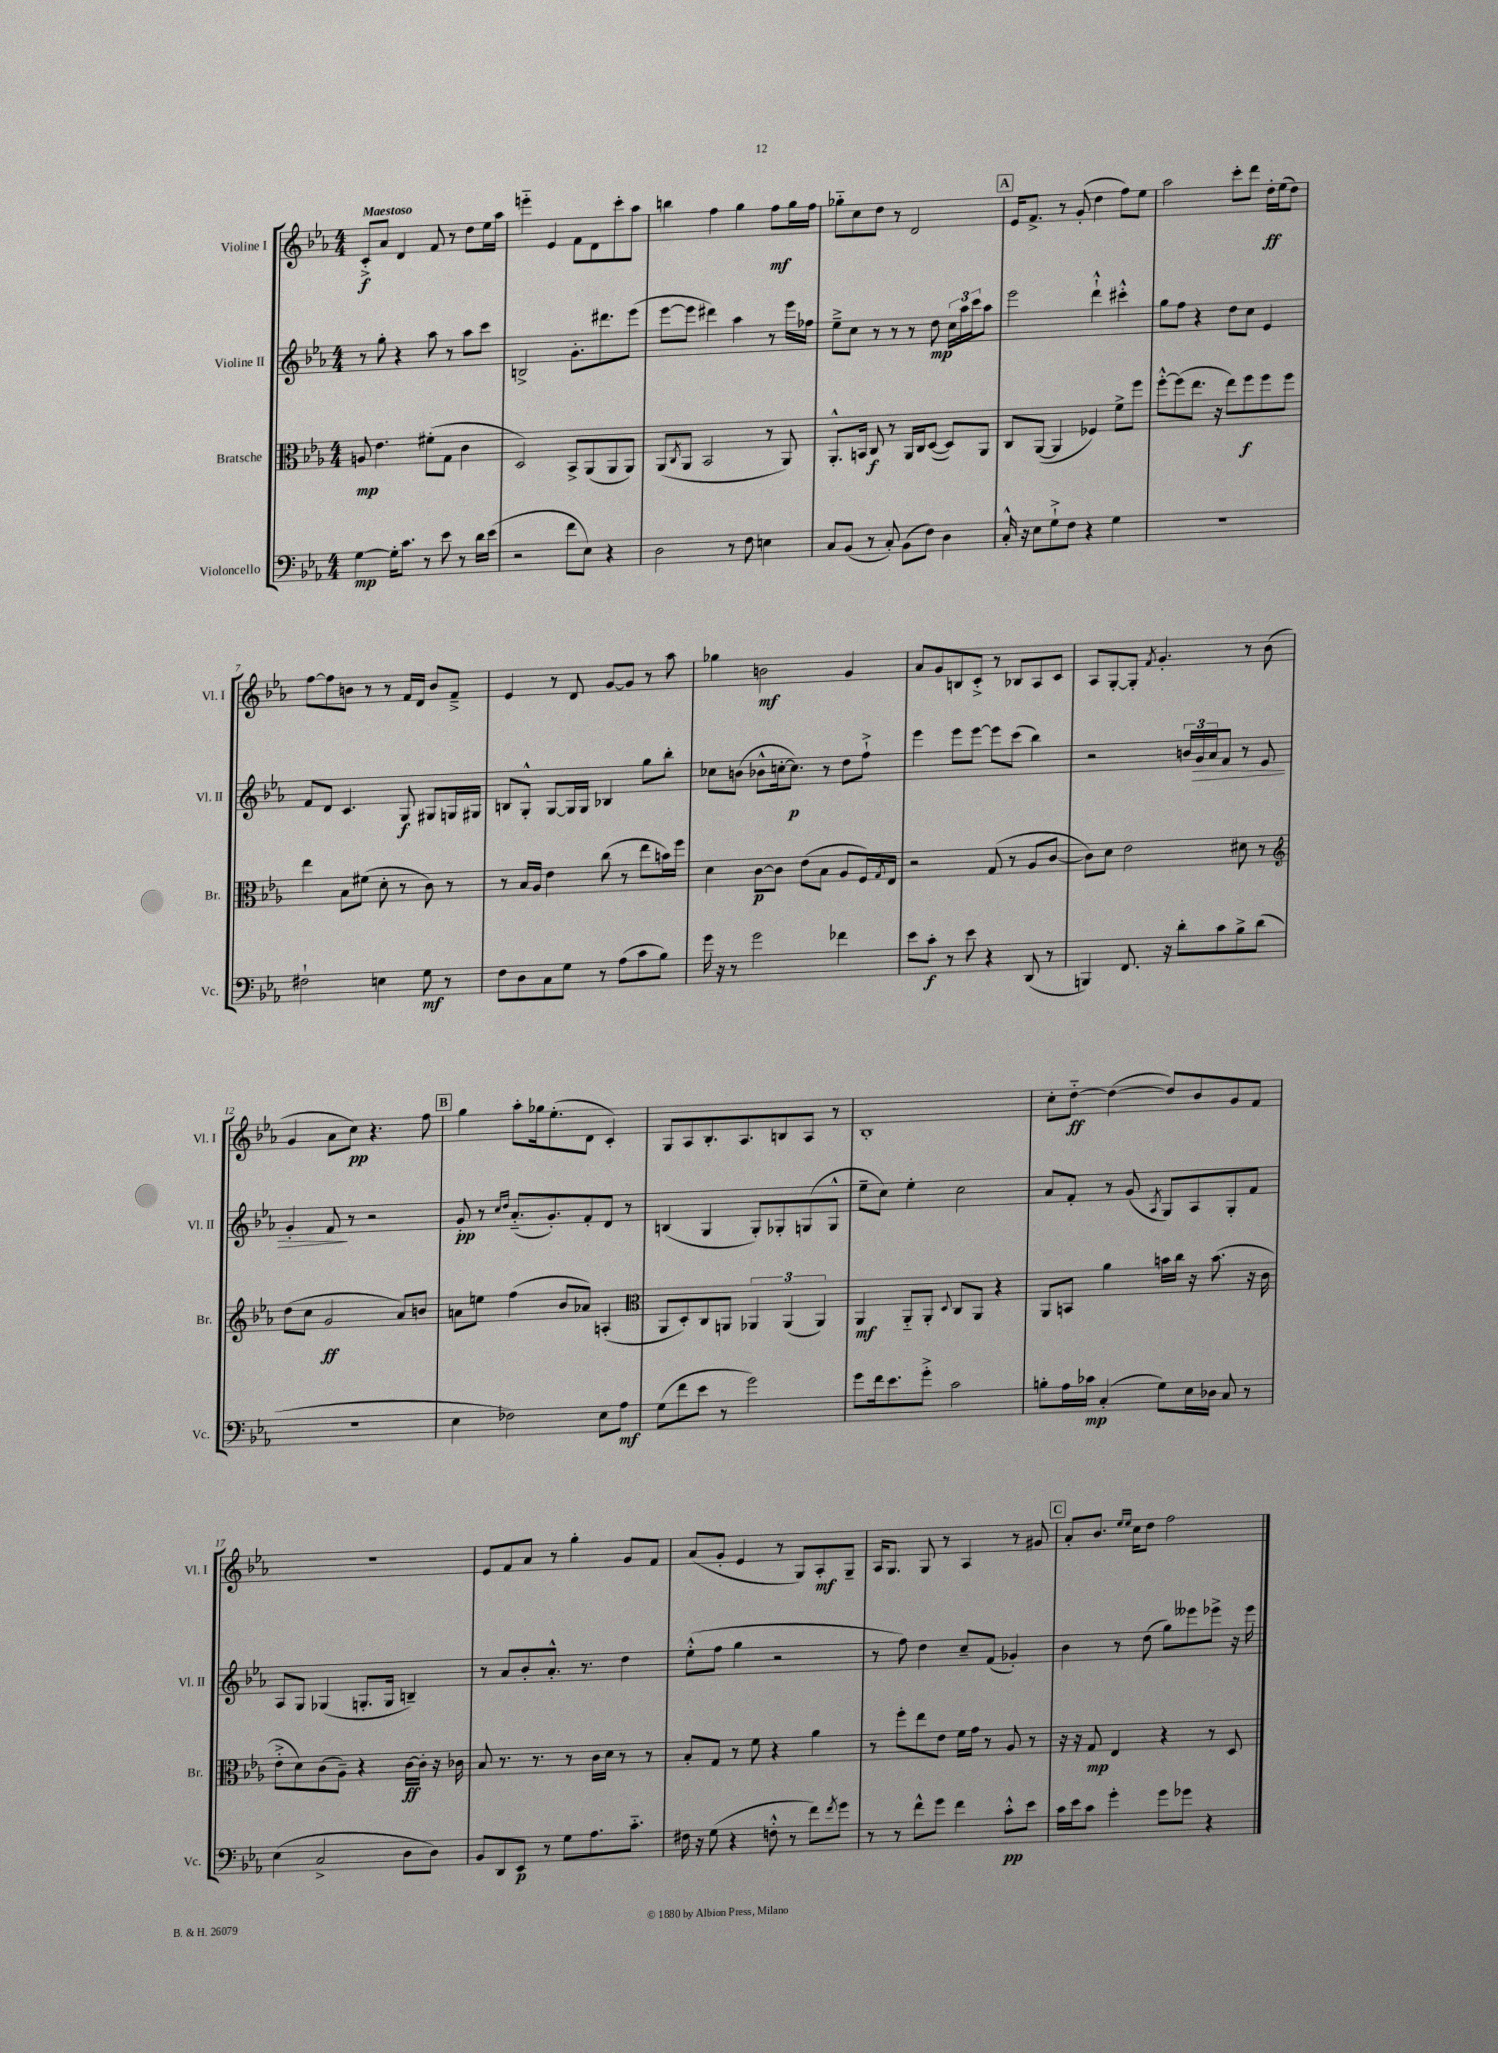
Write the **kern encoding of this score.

**kern	**dynam	**kern	**dynam	**kern	**dynam	**kern	**dynam
*part4	*part4	*part3	*part3	*part2	*part2	*part1	*part1
*staff4	*staff4	*staff3	*staff3	*staff2	*staff2	*staff1	*staff1
*I"Violoncello	*	*I"Bratsche	*	*I"Violine II	*	*I"Violine I	*
*I'Vc.	*	*I'Br.	*	*I'Vl. II	*	*I'Vl. I	*
*clefF4	*	*clefC3	*	*clefG2	*	*clefG2	*
*k[b-e-a-]	*	*k[b-e-a-]	*	*k[b-e-a-]	*	*k[b-e-a-]	*
*M4/4	*	*M4/4	*	*M4/4	*	*M4/4	*
=1	=1	=1	=1	=1	=1	=1	=1
!	!	!	!	!	!	!LO:TX:a:B:t=Maestoso	!
[4G\	mp	8An/	mp	8r	.	8c'^/L	f
.	.	4.e-\	.	8gg'\	.	8a-/J	.
16G'\KL]	.	.	.	4r	.	4d/	.
8.c\J	.	.	.	.	.	.	.
8r	.	(8f#X'\L	.	8aa-\	.	8f/	.
8e-\	.	8G\J	.	8r	.	8r	.
8r	.	4c\	.	8aa-\L	.	8dd\L	.
16d\LL	.	.	.	8ccc\J	.	16ee-\L	.
(16e-\JJ	.	.	.	.	.	16aa-\JJ	.
=2	=2	=2	=2	=2	=2	=2	=2
2r	.	2D/)	.	2Bn^/	.	4eeen\	.
.	.	.	.	.	.	4e-/	.
8f\L	.	8BB-^/L	.	8.g'\L	.	8f\L	.
8E-\J)	.	(8AA-/	.	.	.	8d\	.
.	.	.	.	8.ddd#X\	.	.	.
4r	.	8AA-/	.	.	.	8ccc'\	.
.	.	8AA-/J)	.	(8eee-\J	.	8aa-\J	.
=3	=3	=3	=3	=3	=3	=3	=3
2D\	.	(8AA-/L	.	[8eee-\L	.	4bbn\	.
.	.	8qC/	.	.	.	.	.
.	.	8AA-/J	.	8eee-\J]	.	.	.
.	.	2BB-/	.	4ddd#X\)	.	4ff\	.
8r	.	.	.	4aa-\	.	4gg\	.
8F\	.	.	.	.	.	.	.
4En\	.	8r	.	8r	.	8ff\L	mf
.	.	8AA-/)	.	16eee-\LL	.	16gg\L	.
.	.	.	.	16ff-X\JJ	.	16ff\JJ	.
=4	=4	=4	=4	=4	=4	=4	=4
8C/L	.	8.AA-'^^/L	.	8ee-~^\L	.	8gg-X\L	.
(8BB-/J	.	.	.	8cc\J	.	8cc\	.
.	.	16BBn/Jk	.	.	.	.	.
8r	.	8C/	f	8r	.	8dd\J	.
8C'/)	.	8r	.	8r	.	8r	.
(8BB-\L	.	16AA-/LL	.	8r	.	2d/	.
.	.	16C/J	.	.	.	.	.
8F\J)	.	([8D/J	.	8dd\	mp	.	.
4D\	.	8D/L])	.	24cc\LL	.	.	.
.	.	.	.	24aa-\	.	.	.
.	.	.	.	24ccc\J	.	.	.
.	.	8AA-/J	.	8aa-\J	.	.	.
!!LO:REH:place=s1:t=A
=5	=5	=5	=5	=5	=5	=5	=5
16C'^^/	.	8C/L	.	2eee-\	.	16e-/KL	.
16r	.	.	.	.	.	8.f^/J	.
8E-\L	.	([8AA-/J	.	.	.	.	.
8G`^\	.	4AA-/]	.	.	.	8r	.
8F\J	.	.	.	.	.	(8g'/	.
4r	.	4F-X/)	.	4ddd`^^\	.	4dd\	.
4G\	.	8f^\L	.	4ccc#X'^^\	.	8ff\L)	.
.	.	8ff\J	.	.	.	8ee-\J	.
=6	=6	=6	=6	=6	=6	=6	=6
1r	.	[8ff'^^\L	.	8gg\L	.	2aa-\	.
.	.	(8ff\]	.	8ff\J	.	.	.
.	.	8.ee-\J	.	4r	.	.	.
.	.	16r	.	.	.	.	.
.	.	8ee-\L)	.	8dd\L	.	8ccc'\L	.
.	.	8ff\	f	8cc\J	.	8ddd\J	.
.	.	8ff\	.	4e-/	.	16dd'\LL	ff
.	.	.	.	.	.	(16ee-\J	.
.	.	8ff\J	.	.	.	8dd\J)	.
!!LO:LB:g=z
=7	=7	=7	=7	=7	=7	=7	=7
2F#X`\	.	4ee-\	.	8f/L	.	[8ff\L	.
.	.	.	.	8d/J	.	8ff\]	.
.	.	8B-\L	.	4.c/	.	8bn\J	.
.	.	(8f#X\J	.	.	.	8r	.
4En\	.	8d'\	.	.	.	8r	.
.	.	8r	.	8G/	f	16f/LL	.
.	.	.	.	.	.	16d/JJ	.
8G\	mf	8c\)	.	8G#X/L	.	8b/L	.
8r	.	8r	.	16Gn/L	.	8f~^/J	.
.	.	.	.	16G#X/JJ	.	.	.
=8	=8	=8	=8	=8	=8	=8	=8
8F\L	.	8r	.	8Bn/L	.	4e-/	.
8D\	.	16B-/LL	.	8G'^^/J	.	.	.
.	.	16A-/JJ	.	.	.	.	.
8C\	.	4e-\	.	[8G/L	.	8r	.
8G\J	.	.	.	16G/L]	.	8d/	.
.	.	.	.	16G/JJ	.	.	.
8r	.	(8cc\	.	4B-X/	.	[8g/L	.
(8A-\L	.	8r	.	.	.	8g/J]	.
8c\	.	8ee-\L	.	8gg\L	.	8r	.
8B-\J)	.	16bn\L)	.	8bb-'\J	.	8aa-\	.
.	.	16ff\JJ	.	.	.	.	.
=9	=9	=9	=9	=9	=9	=9	=9
16g\	.	4d\	.	8cc-X\L	.	4gg-X\	.
16r	.	.	.	.	.	.	.
8r	.	.	.	(8bn\J	.	.	.
2g\	.	[8c\L	p	8b-X^^\L	.	2bn\	mf
.	.	8c\J]	.	[16ccn'\k	.	.	.
.	.	.	.	8.cc\J])	p	.	.
.	.	(8e-\L	.	.	.	.	.
.	.	8B-\J	.	8r	.	.	.
4f-X\	.	8A-/L	.	8dd\L	.	4g/	.
.	.	16F/L)	.	8ff`^\J	.	.	.
.	.	8qG/	.	.	.	.	.
.	.	16E-/JJ	.	.	.	.	.
=10	=10	=10	=10	=10	=10	=10	=10
8e-\L	.	2r	.	4eee-\	.	8a-/L	.
8c'\J	f	.	.	.	.	8g/	.
8r	.	.	.	8eee-\L	.	8Bn/	.
8e-\	.	.	.	[8eee-\J	.	8c'^/J	.
4r	.	(8G/	.	8eee-\L]	.	8r	.
.	.	8r	.	(8ccc\J	.	8B-X/L	.
(8DD/	.	8A-/L	.	4bb-\)	.	8A-/	.
8r	.	[8c/J	.	.	.	8c/J	.
=11	=11	=11	=11	=11	=11	=11	=11
4BBBn/)	.	8c\L])	.	2r	.	8A-/L	.
.	.	8d\J	.	.	.	[8G'/	.
8.FF/	.	2e-\	.	.	.	8G'/J]	.
.	.	.	.	.	.	8qf/	.
.	.	.	.	.	.	4.g'/	.
16r	.	.	.	.	.	.	.
8d'\L	.	.	.	24bn/LL	.	.	.
!	!	!	!	!	!LO:HP:b	!	!
.	.	.	.	24g/	>	.	.
.	.	.	.	24a-/J	.	.	.
8c\	.	.	.	8f/J	.	.	.
8B-^\	.	8d#X\	.	8r	.	8r	.
(8d\J	.	8r	.	8e-/	.	(8b-\	.
!!LO:LB:g=z
=12	=12	=12	=12	=12	=12	=12	=12
*	*	*clefG2	*	*	*	*	*
1r	.	(8dd\L	.	4g'/	.	4g/	.
.	.	8cc\J	.	.	.	.	.
.	.	2g/	ff	8f/	.	8a-\L	.
.	.	.	.	8r	]	8cc\J)	pp
.	.	.	.	2r	.	4.r	.
.	.	8a-/L)	.	.	.	.	.
.	.	8bn/J	.	.	.	8ff\	.
!!LO:REH:place=s1:t=B
=13	=13	=13	=13	=13	=13	=13	=13
4E-\	.	8an\L	.	8g'/	pp	4gg\	.
.	.	8een\J	.	8r	.	.	.
.	.	.	.	16qqcc/LL	.	.	.
.	.	.	.	16qqdd/JJ	.	.	.
2F-X\)	.	(4ff\	.	(8.a-/L	.	8aa-'\L	.
.	.	.	.	.	.	16gg-X\k	.
.	.	.	.	8.g'/)	.	(8.ee-'\	.
.	.	8b-/L	.	.	.	.	.
.	.	8a-X/J)	.	8f'/	.	8d\J	.
8E-\L	.	(4An'/	.	8d/J	.	4c'/)	.
8A-\J	mf	.	.	8r	.	.	.
=14	=14	=14	=14	=14	=14	=14	=14
*	*	*clefC3	*	*	*	*	*
(8G\L	.	8AA-/L	.	(4Bn/	.	8G/L	.
8f\	.	8D'/)	.	.	.	8A-/	.
8e-\J	.	8C/	.	4G/	.	8.B-'/	.
8r	.	8AAn/J	.	.	.	.	.
.	.	.	.	.	.	8.A-/	.
2g\)	.	6AA-X/	.	8G'/L)	.	.	.
.	.	.	.	8G-X'/	.	8Bn/	.
.	.	(6AA-/	.	.	.	.	.
.	.	.	.	(8Gn/	.	8A-/J	.
.	.	6AA-/)	.	.	.	.	.
.	.	.	.	8G^^/J	.	8r	.
=15	=15	=15	=15	=15	=15	=15	=15
8g\L	.	4AA-/	mf	8ee-~\L	.	1B-'	.
16f\k	.	.	.	8cc\J)	.	.	.
8.e-\	.	.	.	.	.	.	.
.	.	8AA-/L	.	4ee-'\	.	.	.
8g'^\J	.	8AA-'/J	.	.	.	.	.
.	.	8qqD/	.	.	.	.	.
2c\	.	8C/L	.	2cc\	.	.	.
.	.	8AA-/J	.	.	.	.	.
.	.	4r	.	.	.	.	.
=16	=16	=16	=16	=16	=16	=16	=16
8Bn'\L	.	8AA-/L	.	8a-/L	.	8cc'\L	.
16A-\L	.	8BBn/J	.	8f'/J	.	[8dd\J	ff
16c-X\JJ	mp	.	.	.	.	.	.
(4C'/	.	4a-\	.	8r	.	(4dd\_	.
.	.	.	.	(8g/	.	.	.
.	.	.	.	8qA-/	.	.	.
8G\L)	.	16bn\LL	.	8G/L)	.	8dd/L])	.
.	.	16cc\JJ	.	.	.	.	.
16E-\L	.	16r	.	8A-/	.	8b-/	.
16D-X\JJ	.	(8.b\	.	.	.	.	.
8C/	.	.	.	8G'/	.	8g/	.
8r	.	16r	.	8f/J	.	8f/J	.
.	.	16c\	.	.	.	.	.
!!LO:LB:g=z
=17	=17	=17	=17	=17	=17	=17	=17
(4E-\	.	8e-'^\L	.	8A-/L	.	1r	.
.	.	8d\)	.	8G/J	.	.	.
2C^/	.	(8c\	.	(4G-X/	.	.	.
.	.	8A-~\J)	.	.	.	.	.
.	.	4r	.	8.Gn'/L	.	.	.
.	.	.	.	16G/Jk	.	.	.
8D\L	.	[16c\LL	ff	4Bn~/)	.	.	.
.	.	16c'\JJ]	.	.	.	.	.
8D\J)	.	16r	.	.	.	.	.
.	.	16c-X\	.	.	.	.	.
=18	=18	=18	=18	=18	=18	=18	=18
8BB-/L	.	8B-/	.	8r	.	8e-/L	.
8DD/	.	8.r	.	8a-/L	.	8f/	.
8EE-/J	p	.	.	8b-'/	.	8a-/J	.
.	.	8.r	.	.	.	.	.
8r	.	.	.	8.a-'^^/J	.	8r	.
8G\L	.	8r	.	.	.	4gg'\	.
.	.	.	.	8.r	.	.	.
8.A-\	.	16c\LL	.	.	.	.	.
.	.	16d\JJ	.	.	.	.	.
.	.	8r	.	4dd\	.	8g/L	.
8.c\J	.	.	.	.	.	.	.
.	.	8r	.	.	.	8f/J	.
=19	=19	=19	=19	=19	=19	=19	=19
16F#X\	.	8B-'/L	.	(8ee-'^^\L	.	(8a-/L	.
16r	.	.	.	.	.	.	.
(8G\	.	8G/J	.	8ff\J	.	8g'/J	.
4r	.	8r	.	4gg\	.	4e-/	.
.	.	8f\	.	.	.	.	.
8Fn'^^\	.	4r	.	2r	.	8r	.
8r	.	.	.	.	.	8G/L)	.
8f\L)	.	4a-\	.	.	.	8A-'/	mf
8qf/	.	.	.	.	.	.	.
8g\J	.	.	.	.	.	8G~/J	.
=20	=20	=20	=20	=20	=20	=20	=20
8r	.	8r	.	8r	.	16A-/KL	.
.	.	.	.	.	.	8.G/J	.
8r	.	8ff'\L	.	8ff\)	.	.	.
8f^^\L	.	8ee-\	.	4dd\	.	8G/	.
8g\J	.	8e-\J	.	.	.	8r	.
4f\	.	16f\LL	.	8cc~/L	.	4A-/	.
.	.	16g\JJ	.	.	.	.	.
.	.	8r	.	(8f/J	.	.	.
8c'^^\L	pp	8A-/	.	4g-X'/)	.	8r	.
8e-\J	.	8r	.	.	.	8g#X/	.
!!LO:REH:place=s1:t=C
=21	=21	=21	=21	=21	=21	=21	=21
16c\LL	.	16r	.	4b-\	.	8a-'/L	.
16e-\J	.	16r	.	.	.	.	.
8c\J	.	8G/	mp	.	.	8.b-/J	.
4g'\	.	4E-/	.	8r	.	.	.
.	.	.	.	.	.	16qqee-/LL	.
.	.	.	.	.	.	16qqee-/JJ	.
.	.	.	.	.	.	16cc\KL	.
.	.	.	.	(8dd\	.	8dd\J	.
8g\L	.	4r	.	8gg\L)	.	2ff\	.
8g-X\J	.	.	.	8eee--X\	.	.	.
4r	.	8r	.	8eee-X^\J	.	.	.
.	.	8D/	.	16r	.	.	.
.	.	.	.	16eee-\	.	.	.
==	==	==	==	==	==	==	==
*-	*-	*-	*-	*-	*-	*-	*-
